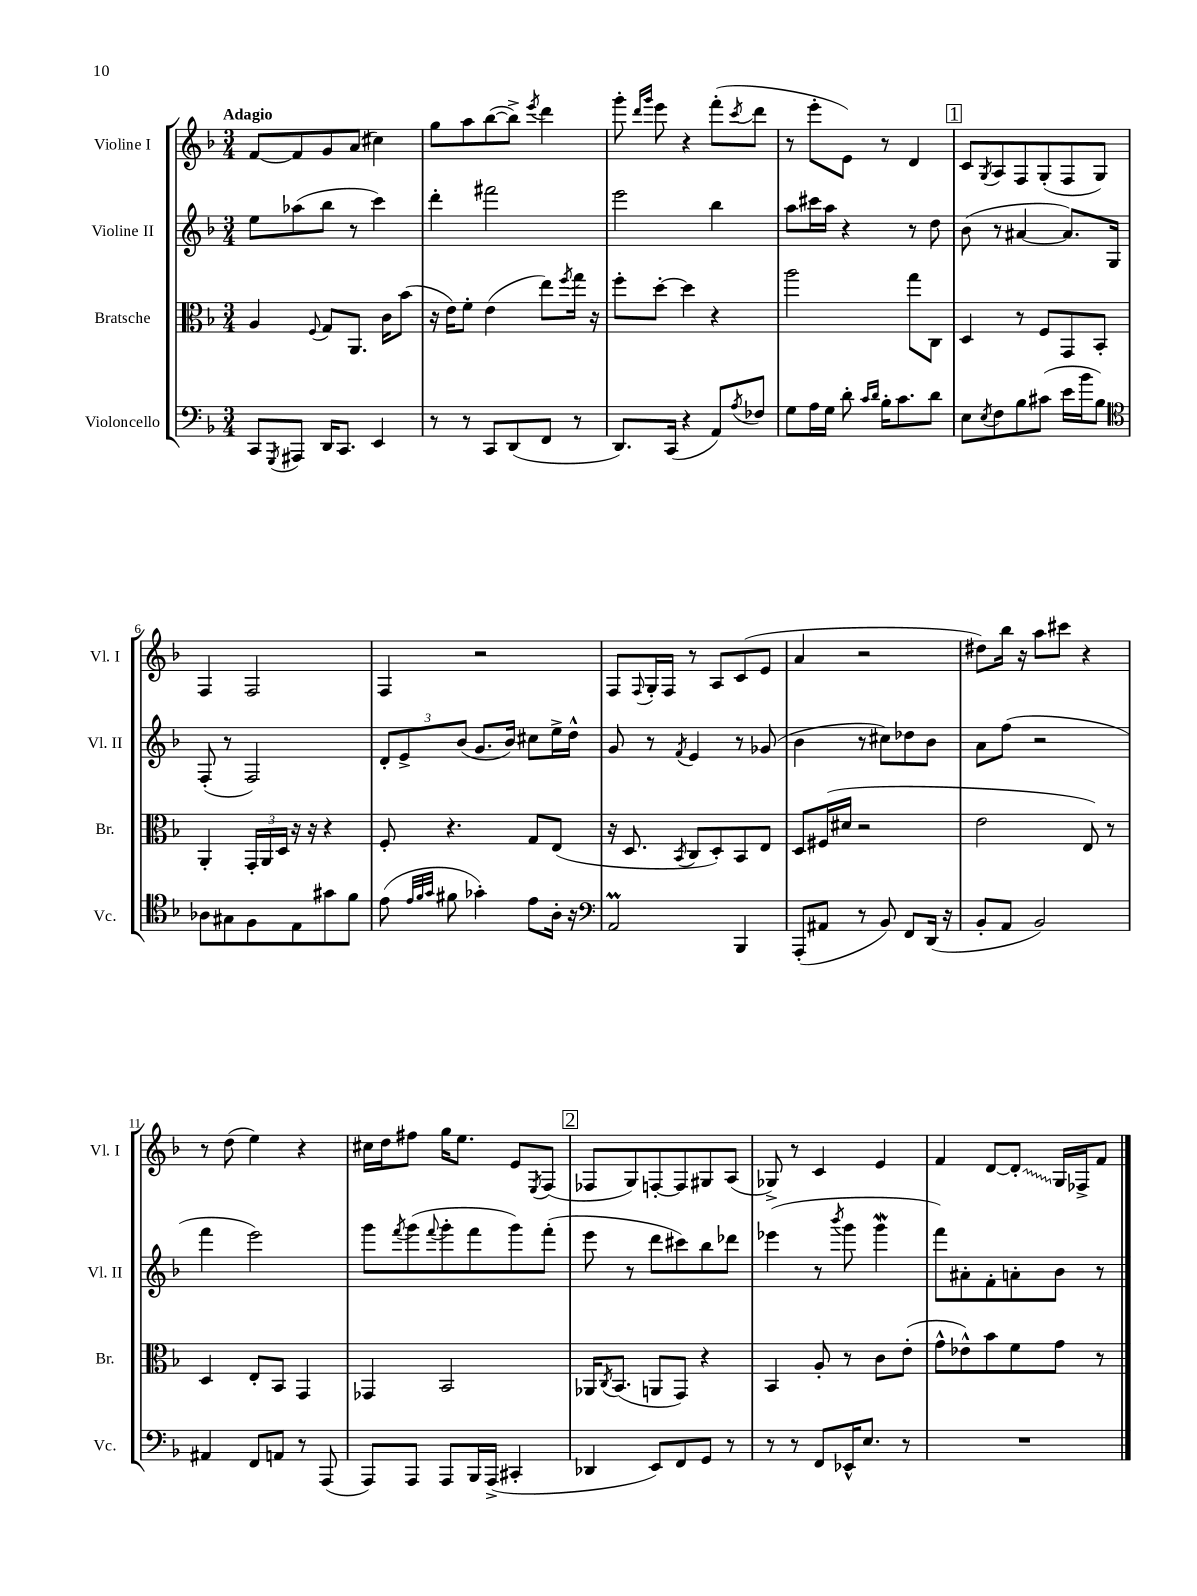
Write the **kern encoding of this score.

**kern	**kern	**kern	**kern
*staff4	*staff3	*staff2	*staff1
*clefF4	*clefC3	*clefG2	*clefG2
*k[b-]	*k[b-]	*k[b-]	*k[b-]
*M3/4	*M3/4	*M3/4	*M3/4
8CC/L	4A/	8ee\L	[8f/L
8qGGG/	.	.	.
8AAA#/J	.	(8aa-\	8f/]
.	8qqF/	.	.
16DD/LK	8G/L	8bb-\J	8g/
8.CC/J	.	.	.
.	8.AA/J	8r	(8a/J
4EE/	.	4ccc\)	4cc#\)
.	16c\LK	.	.
.	(8b-\J	.	.
=	=	=	=
8r	16r	4ddd'\	8gg\L
.	16e\LK)	.	.
8r	8f'\J	.	8aa\
8CC/L	(4e\	2fff#\	([8bb-\
(8DD/	.	.	8bb-^\]J)
.	.	.	8qeee/
8FF/J	8ee\L)	.	4ddd\
.	8qff/	.	.
8r	16gg\Jk	.	.
.	16r	.	.
=	=	=	=
8.DD/L)	8ff'\L	2eee\	8ggg'\
.	.	.	16qqddd/LL
.	.	.	16qqggg/JJ
.	[8dd'\J	.	8eee\
(16CC/Jk	.	.	.
4r	4dd\]	.	4r
8AA/L)	4r	4bb-\	(8fff'\L
8qA/	.	.	8qccc/
8F-/J	.	.	8ddd\J
=	=	=	=
8G\L	2aa\	8aa\L	8r
16A\L	.	16ccc#\L	8eee'\L
16G\JJ	.	16aa\JJ	.
8d'\	.	4r	8e\J)
16qqc/LL	.	.	.
16qqd/JJ	.	.	.
16B-'\LK	.	.	8r
8.c\	.	.	.
.	8gg\L	8r	4d/
8d\J	8C\J	8dd\	.
=	=	=	=
8E\L	4D/	(8b-\	8c/L
8qE/	.	.	8qG/
8F\	.	8r	8A/
8B-\	8r	[4a#/	8F/
(8c#\J	8F/L	.	(8G'/
16e\LL	8GG/	8.a#/]L)	8F/
16b-\J	.	.	.
8B-\J)	8BB-'/J	.	8G/J)
.	.	16G/Jk	.
=	=	=	=
*clefC4	*	*	*
8A-\L	4AA'/	(8F'/	4F/
8G#\	.	8r	.
8F\	24GG'/LL	2F/)	2F/
.	24AA/	.	.
.	24D/JJ	.	.
8E\	16r	.	.
.	16r	.	.
8g#\	4r	.	.
8f\J	.	.	.
=	=	=	=
(8e\	8F'/	12d'/L	4F/
.	.	12e^/	.
32qqe/LLL	.	.	.
32qqf/	.	.	.
32qqg/JJJ	.	.	.
8f#\	4.r	.	.
.	.	(12b-/J	.
4g-'\)	.	8.g/L	2r
.	.	16b-/Jk)	.
8e\L	8G/L	8cc#\L	.
16A'\Jk	(8E/J	16ee^\L	.
16r	.	16dd^^\JJ	.
=	=	=	=
*clefF4	*	*	*
2AA/	16r	8g/	8F/L
.	8.D/	.	.
.	.	.	8qqF/
.	.	8r	16G'/L
.	.	.	16F/JJ
.	8qBB-/	8qf/	.
.	8C/L	4e/	8r
.	8D'/)	.	8A/L
4BBB-/	8BB-/	8r	(8c/
.	8E/J	(8g-/	8e/J
=	=	=	=
(8AAA'/L	8D/L	4b-\	4a/
8AA#/J	(16F#/L	.	.
.	16d#/JJ	.	.
8r	2r	8r	2r
8BB-/)	.	8cc#\L)	.
8FF/L	.	8dd-\	.
(16DD/Jk	.	8b-\J	.
16r	.	.	.
=	=	=	=
8BB-'/L	2e\	8a\L	8dd#\L)
8AA/J	.	(8ff\J	16bb-\Jk
.	.	.	16r
2BB-/)	.	2r	8aa\L
.	.	.	8ccc#\J
.	8E/)	.	4r
.	8r	.	.
=	=	=	=
4AA#/	4D/	4fff\	8r
.	.	.	(8dd\
8FF/L	8E'/L	2eee\)	4ee\)
8AA/J	8BB-/J	.	.
8r	4GG/	.	4r
(8AAA/	.	.	.
=	=	=	=
8AAA/L)	4GG-/	8ggg\L	16cc#\LL
.	.	.	16dd\J
.	.	8qfff/	.
8AAA/J	.	(8ggg\	8ff#\J
.	.	8qqfff/	.
8AAA/L	2BB-/	8ggg'\	16gg\LK
.	.	.	8.ee\J
16BBB-/L	.	8fff\	.
(16AAA^/JJ	.	.	.
4CC#'/	.	8ggg\)	8e/L
.	.	.	8qE/
.	.	(8fff'\J	(8F/J
=	=	=	=
4DD-/	16AA-/LK	8eee\	8F-/L
.	8qC/	.	.
.	(8.BB-/J	.	.
.	.	8r	8G/)
8EE/L)	8AA/L	8ddd\L	[8F'/
8FF/	8GG/J)	8ccc#\)	8F/]
8GG/J	4r	8bb-\	8G#/
8r	.	8ddd-\J	(8A/J
=	=	=	=
8r	4BB-/	(4eee-\	8G-^/)
8r	.	.	8r
8FF/L	8A'/	8r	4c/
.	.	8qbbb-/	.
16EE-^^/K	8r	8ggg\	.
8.E/J	.	.	.
.	8c\L	4ggg\	4e/
8r	(8e'\J	.	.
=	=	=	=
2.r	8g^^\L	8fff\L)	4f/
.	8e-^^\)	8a#'\	.
.	8b-\	8f'\	[8d/L
.	8f\	8a'\	8d'/]J
.	8g\J	8b-\J	16G/LL
.	.	.	16F-^/J
.	8r	8r	8f/J
==	==	==	==
*-	*-	*-	*-
